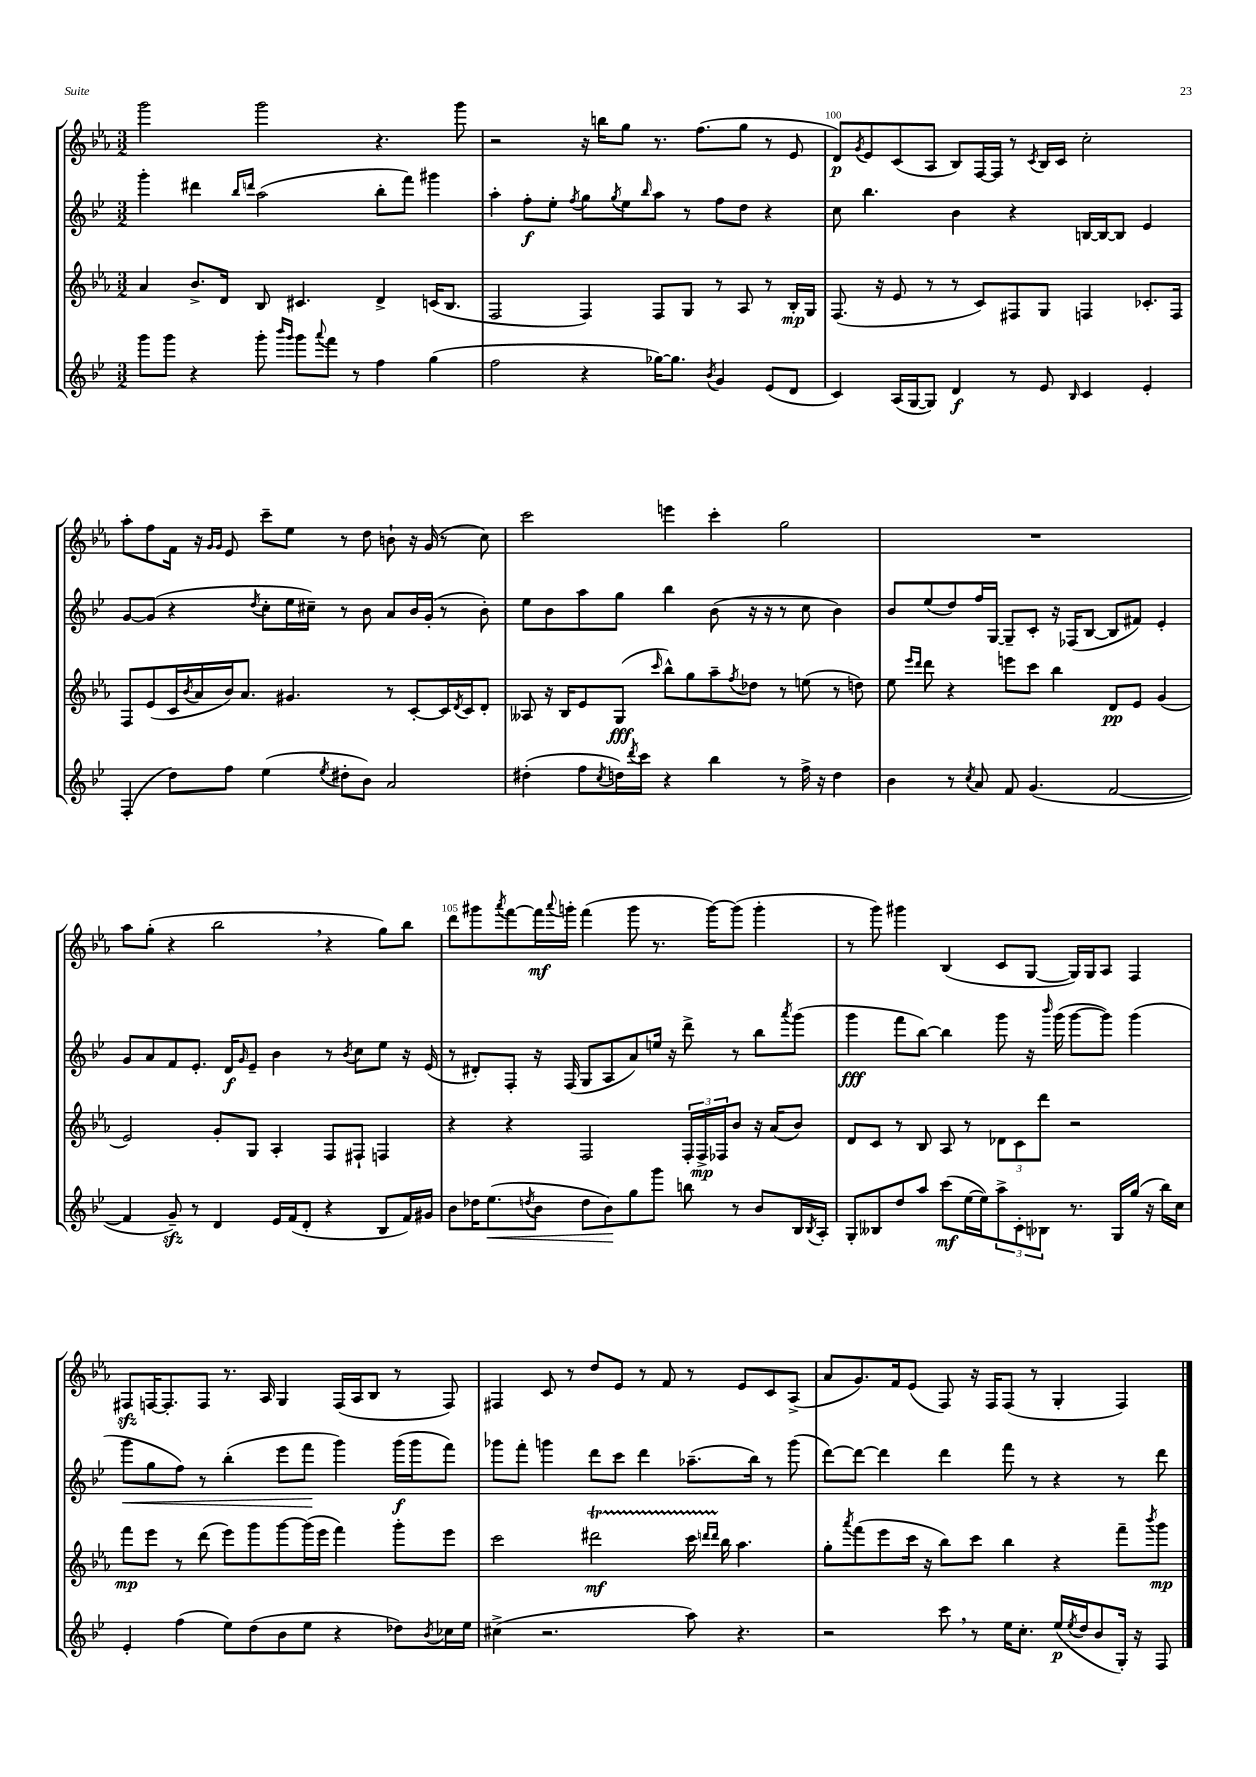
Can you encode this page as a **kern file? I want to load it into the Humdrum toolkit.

**kern	**dynam	**kern	**dynam	**kern	**dynam	**kern	**dynam
*part4	*part4	*part3	*part3	*part2	*part2	*part1	*part1
*staff4	*staff4	*staff3	*staff3	*staff2	*staff2	*staff1	*staff1
*clefG2	*	*clefG2	*	*clefG2	*	*clefG2	*
*k[b-e-]	*	*k[b-e-a-]	*	*k[b-e-]	*	*k[b-e-a-]	*
*M3/2	*	*M3/2	*	*M3/2	*	*M3/2	*
=98	=98	=98	=98	=98	=98	=98	=98
8ggg\L	.	4a-/	.	4ggg'\	.	2ggg\	.
8ggg\J	.	.	.	.	.	.	.
4r	.	8.b-^/L	.	4ddd#X\	.	.	.
.	.	16d/Jk	.	.	.	.	.
.	.	.	.	16qqbb-/LL	.	.	.
.	.	.	.	16qqdddn/JJ	.	.	.
8ggg'\	.	8B-/	.	(2aa\	.	2ggg\	.
16qqbbb-/LL	.	.	.	.	.	.	.
16qqggg/JJ	.	.	.	.	.	.	.
8ggg\L	.	4.c#X/	.	.	.	.	.
8qqaaa/	.	.	.	.	.	.	.
8fff\J	.	.	.	.	.	.	.
8r	.	.	.	.	.	.	.
4ff\	.	4d^/	.	8bb-'\L	.	4.r	.
.	.	.	.	8fff\J)	.	.	.
(4gg\	.	(16cn/KL	.	4ggg#X\	.	.	.
.	.	8.B-/J	.	.	.	.	.
.	.	.	.	.	.	8ggg\	.
=99	=99	=99	=99	=99	=99	=99	=99
2ff\	.	2F/	.	4aa'\	.	2r	.
.	.	.	.	8ff'\L	f	.	.
.	.	.	.	8ee-'\J	.	.	.
.	.	.	.	8qff/	.	.	.
4r	.	4F/)	.	8gg\L	.	16r	.
.	.	.	.	.	.	16bbn\KL	.
.	.	.	.	8qgg/	.	.	.
.	.	.	.	8ee-\	.	8gg\J	.
.	.	.	.	16qqbb-/	.	.	.
[16gg-X\KL)	.	8F/L	.	8aa\J	.	8.r	.
8.gg-\J]	.	.	.	.	.	.	.
.	.	8G/J	.	8r	.	.	.
.	.	.	.	.	.	(8.ff\L	.
8qb-/	.	.	.	.	.	.	.
4g/	.	8r	.	8ff\L	.	.	.
.	.	8A-/	.	8dd\J	.	8gg\J	.
(8e-/L	.	8r	.	4r	.	8r	.
8d/J	.	16B-'/LL	mp	.	.	8e-/	.
.	.	16G/JJ	.	.	.	.	.
=100	=100	=100	=100	=100	=100	=100	=100
4c/)	.	(8.F/	.	8cc\	.	8d/L)	p
.	.	.	.	.	.	8qg/	.
.	.	.	.	4.bb-\	.	8e-/	.
.	.	16r	.	.	.	.	.
(16A/LL	.	8e-/	.	.	.	(8c/	.
[16G/J	.	.	.	.	.	.	.
8G/J])	.	8r	.	.	.	8A-/J	.
4d/	f	8r	.	4b-\	.	8B-/L)	.
.	.	8c/L)	.	.	.	[16F/L	.
.	.	.	.	.	.	16F/JJ]	.
8r	.	8F#X/	.	4r	.	8r	.
.	.	.	.	.	.	8qc/	.
8e-/	.	8G/J	.	.	.	16B-/LL	.
.	.	.	.	.	.	16c/JJ	.
16qqB-/	.	.	.	.	.	.	.
4c/	.	4Fn/	.	[16Bn/LL	.	2cc'\	.
.	.	.	.	16B/J_	.	.	.
.	.	.	.	8B/J]	.	.	.
4e-'/	.	8.c-X'/L	.	4e-/	.	.	.
.	.	16F/Jk	.	.	.	.	.
!!LO:LB:g=z
=101	=101	=101	=101	=101	=101	=101	=101
(4F'/	.	8F/L	.	[8g/L	.	8aa-'\L	.
.	.	(8e-/	.	(8g/J]	.	8ff\	.
8dd\L)	.	16c/L	.	4r	.	16f\Jk	.
.	.	8qb-/	.	.	.	.	.
.	.	16a-/	.	.	.	16r	.
.	.	.	.	.	.	16qqg/LL	.
.	.	.	.	.	.	16qqg/JJ	.
8ff\J	.	16b-/J)	.	.	.	8e-/	.
.	.	8.a-/J	.	.	.	.	.
.	.	.	.	8qdd/	.	.	.
(4ee-\	.	.	.	8cc'\L	.	8ccc~\L	.
.	.	4.g#X/	.	16ee-\L	.	8ee-\J	.
.	.	.	.	16cc#X~\JJ)	.	.	.
8qee-/	.	.	.	.	.	.	.
8dd#X'\L	.	.	.	8r	.	8r	.
8b-\J)	.	.	.	8b-\	.	8dd\	.
2a/	.	8r	.	8a/L	.	8bn`\	.
.	.	[8c'/L	.	16b-/L	.	16r	.
.	.	.	.	(16g'/JJ	.	(16g/	.
.	.	16c/L]	.	8r	.	8r	.
.	.	8qd/	.	.	.	.	.
.	.	16c/J	.	.	.	.	.
.	.	8d'/J	.	8b-'\)	.	8cc\)	.
=102	=102	=102	=102	=102	=102	=102	=102
(4dd#X'\	.	8A--X/	.	8ee-\L	.	2ccc\	.
.	.	16r	.	8b-\	.	.	.
.	.	16B-/KL	.	.	.	.	.
8ff\L	.	8e-/	.	8aa\	.	.	.
8qcc/	.	.	.	.	.	.	.
16ddn\L)	.	(8G/J	fff	8gg\J	.	.	.
8qddd/	.	.	.	.	.	.	.
16ccc\JJ	.	.	.	.	.	.	.
.	.	16qqccc/	.	.	.	.	.
4r	.	8bb-^^\L)	.	4bb-\	.	4eeen\	.
.	.	8gg\	.	.	.	.	.
4bb-\	.	8aa-~\	.	(8b-\	.	4ccc'\	.
.	.	8qff/	.	.	.	.	.
.	.	8dd-X\J	.	16r	.	.	.
.	.	.	.	16r	.	.	.
8r	.	8r	.	8r	.	2gg\	.
16ff^\	.	(8een\	.	8cc\	.	.	.
16r	.	.	.	.	.	.	.
4dd\	.	8r	.	4b-\)	.	.	.
.	.	8ddn\)	.	.	.	.	.
=103	=103	=103	=103	=103	=103	=103	=103
4b-\	.	8ee-\	.	8b-/L	.	1.r	.
.	.	16qqeee-/LL	.	.	.	.	.
.	.	16qqddd/JJ	.	.	.	.	.
.	.	8ddd\	.	(8ee-/	.	.	.
8r	.	4r	.	8dd/)	.	.	.
8qcc/	.	.	.	.	.	.	.
8a/	.	.	.	16ff/L	.	.	.
.	.	.	.	[16G/JJ	.	.	.
8f/	.	8eeen\L	.	8G~/L]	.	.	.
(4.g/	.	8ccc\J	.	8c'/J	.	.	.
.	.	4bb-\	.	16r	.	.	.
.	.	.	.	(16F-X/KL	.	.	.
.	.	.	.	[8B-/J	.	.	.
[2f/	.	8d/L	pp	8B-/L]	.	.	.
.	.	8e-/J	.	8f#X/J)	.	.	.
.	.	(4g/	.	4e-'/	.	.	.
!!LO:LB:g=z
=104	=104	=104	=104	=104	=104	=104	=104
4f/]	.	2e-/)	.	8g/L	.	8aa-\L	.
.	.	.	.	8a/	.	(8gg'\J	.
8gzz~/)	.	.	.	8f/	.	4r	.
8r	.	.	.	8.e-'/J	.	.	.
4d/	.	8g'/L	.	.	.	2bb-,\	.
.	.	.	.	16d/KL	f	.	.
.	.	.	.	16qqg/	.	.	.
.	.	8G/J	.	8e-~/J	.	.	.
16e-/LL	.	4A-'/	.	4b-\	.	.	.
(16f/J	.	.	.	.	.	.	.
8d'/J	.	.	.	.	.	.	.
4r	.	8F/L	.	8r	.	4r	.
.	.	.	.	8qb-/	.	.	.
.	.	8F#X`/J	.	8cc\L	.	.	.
8B-/L	.	4Fn/	.	8ee-\J	.	8gg\L)	.
16f/L)	.	.	.	16r	.	8bb-\J	.
16g#X/JJ	.	.	.	(16e-/	.	.	.
=105	=105	=105	=105	=105	=105	=105	=105
8b-\L	.	4r	.	8r	.	8ddd\L	.
16dd-X\K	.	.	.	8d#X'/L)	.	8ggg#X\	.
!	!LO:HP:b	!	!	!	!	!	!
(8.ee-\	<	.	.	.	.	.	.
.	.	.	.	.	.	8qaaa-/	.
.	.	4r	.	8F'/J	.	[8fff\	.
8qddn/	.	.	.	.	.	.	.
8b-\J	.	.	.	16r	.	16fff\L]	mf
.	.	.	.	.	.	8qqaaa-/	.
.	.	.	.	(16F/	.	16gggn'\JJ	.
8dd\L	.	2F/	.	8G/L	.	(4fff\	.
8b-\)	.	.	.	8A/	.	.	.
8gg\	[	.	.	8a/)	.	8ggg\	.
8ggg\J	.	.	.	16een/Jk	.	8.r	.
.	.	.	.	16r	.	.	.
8bbn\	.	24F'/LL	.	8ddd^\	.	.	.
.	.	24F^/	mp	.	.	.	.
.	.	.	.	.	.	[16ggg\KL)	.
.	.	24F-X/J	.	.	.	.	.
8r	.	8b-/J	.	8r	.	(8ggg\J]	.
8b-/L	.	16r	.	8bb-\L	.	4ggg'\	.
.	.	(16a-/KL	.	.	.	.	.
.	.	.	.	8qaaa/	.	.	.
16B-/L	.	8b-/J)	.	(8ggg\J	.	.	.
8qB-/	.	.	.	.	.	.	.
16A'/JJ	.	.	.	.	.	.	.
=106	=106	=106	=106	=106	=106	=106	=106
8G'/L	.	8d/L	.	4ggg\	fff	8r	.
8B--X/	.	8c/J	.	.	.	8ggg\)	.
8dd/	.	8r	.	8fff\L	.	4ggg#X\	.
8aa/J	.	8B-/	.	[8bb-\J)	.	.	.
(8ccc\L	mf	8A-/	.	4bb-\]	.	(4B-/	.
[16ee-\L	.	8r	.	.	.	.	.
16ee-\J])	.	.	.	.	.	.	.
12aa^\	.	12d-X\L	.	8ggg\	.	8c/L	.
12c'\	.	12c\	.	.	.	.	.
.	.	.	.	16r	.	[8G/J	.
12B-X\J	.	12ddd\J	.	.	.	.	.
.	.	.	.	16qqbbb-/	.	.	.
.	.	.	.	(16ggg\	.	.	.
8.r	.	2r	.	[8ggg\L	.	16G/LL])	.
.	.	.	.	.	.	16G/J	.
.	.	.	.	8ggg\J])	.	8A-/J	.
16G/LL	.	.	.	.	.	.	.
(16gg/JJ	.	.	.	(4ggg\	.	4F/	.
16r	.	.	.	.	.	.	.
16bb-\LL)	.	.	.	.	.	.	.
16cc\JJ	.	.	.	.	.	.	.
!!LO:LB:g=z
=107	=107	=107	=107	=107	=107	=107	=107
!	!	!	!	!	!LO:HP:b	!	!
4e-'/	.	8fff\L	mp	8ggg\L	<	8F#Xzz/L	.
.	.	8eee-\J	.	8gg\	.	[16Fn/K	.
.	.	.	.	.	.	8.F'/]	.
(4ff\	.	8r	.	8ff\J)	.	.	.
.	.	(8ddd\	.	8r	.	8F/J	.
8ee-\L)	.	8eee-\L)	.	(4bb-'\	.	8.r	.
(8dd\	.	8ggg\	.	.	.	.	.
.	.	.	.	.	.	16A-/	.
8b-\	.	[8ggg\	.	8eee-\L	.	4G/	.
8ee-\J	.	(16ggg\L]	.	8fff\J	.	.	.
.	.	16eee-\JJ	.	.	.	.	.
4r	.	4fff\)	.	4ggg\)	[	(16F/LL	.
.	.	.	.	.	.	16A-/J	.
.	.	.	.	.	.	8B-/J	.
8dd-X\L)	.	8ggg'\L	.	(16ggg\LL	f	8r	.
.	.	.	.	16ggg\J	.	.	.
8qb-/	.	.	.	.	.	.	.
16cc-X\L	.	8eee-\J	.	8fff\J)	.	8F/)	.
16ee-\JJ	.	.	.	.	.	.	.
=108	=108	=108	=108	=108	=108	=108	=108
(4cc#X^\	.	2ccc\	.	8ggg-X\L	.	4F#X/	.
.	.	.	.	8fff'\J	.	.	.
2.r	.	.	.	4gggn\	.	8c/	.
.	.	.	.	.	.	8r	.
.	.	2ddd#Xt\	mf	8ddd\L	.	8dd/L	.
.	.	.	.	8ccc\J	.	8e-/J	.
.	.	.	.	4ddd\	.	8r	.
.	.	.	.	.	.	8f/	.
8aa\)	.	16cccTTT\	.	(8.aa-X~\L	.	8r	.
.	.	16qqdddn/LL	.	.	.	.	.
.	.	16qqddd/JJ	.	.	.	.	.
.	.	16bb-\	.	.	.	.	.
4.r	.	4.aa-\	.	.	.	8e-/L	.
.	.	.	.	16bb-\Jk)	.	.	.
.	.	.	.	8r	.	8c/	.
.	.	.	.	(8ggg\	.	(8A-^/J	.
=109	=109	=109	=109	=109	=109	=109	=109
2r	.	8gg'\L	.	[8ddd\L)	.	8a-/L	.
.	.	8qaaa-/	.	.	.	.	.
.	.	(8fff\	.	8ddd\J_	.	8.g/)	.
.	.	8eee-\	.	4ddd\]	.	.	.
.	.	.	.	.	.	16f/k	.
.	.	16ccc\Jk	.	.	.	(8e-/J	.
.	.	16r	.	.	.	.	.
8ccc,\	.	8bb-\L)	.	4ddd\	.	8F/)	.
8r	.	8ccc\J	.	.	.	16r	.
.	.	.	.	.	.	16F/KL	.
16ee-\KL	.	4bb-\	.	8fff\	.	(8F/J	.
8.cc'\J	.	.	.	.	.	.	.
.	.	.	.	8r	.	8r	.
(16ee-/LL	p	4r	.	4r	.	4G'/	.
8qee-/	.	.	.	.	.	.	.
16dd/J	.	.	.	.	.	.	.
8b-/	.	.	.	.	.	.	.
16G'/Jk)	.	8fff~\L	.	8r	.	4F/)	.
16r	.	.	.	.	.	.	.
.	.	8qbbb-/	.	.	.	.	.
8F/	.	8ggg\J	mp	8ddd\	.	.	.
==	==	==	==	==	==	==	==
*-	*-	*-	*-	*-	*-	*-	*-
